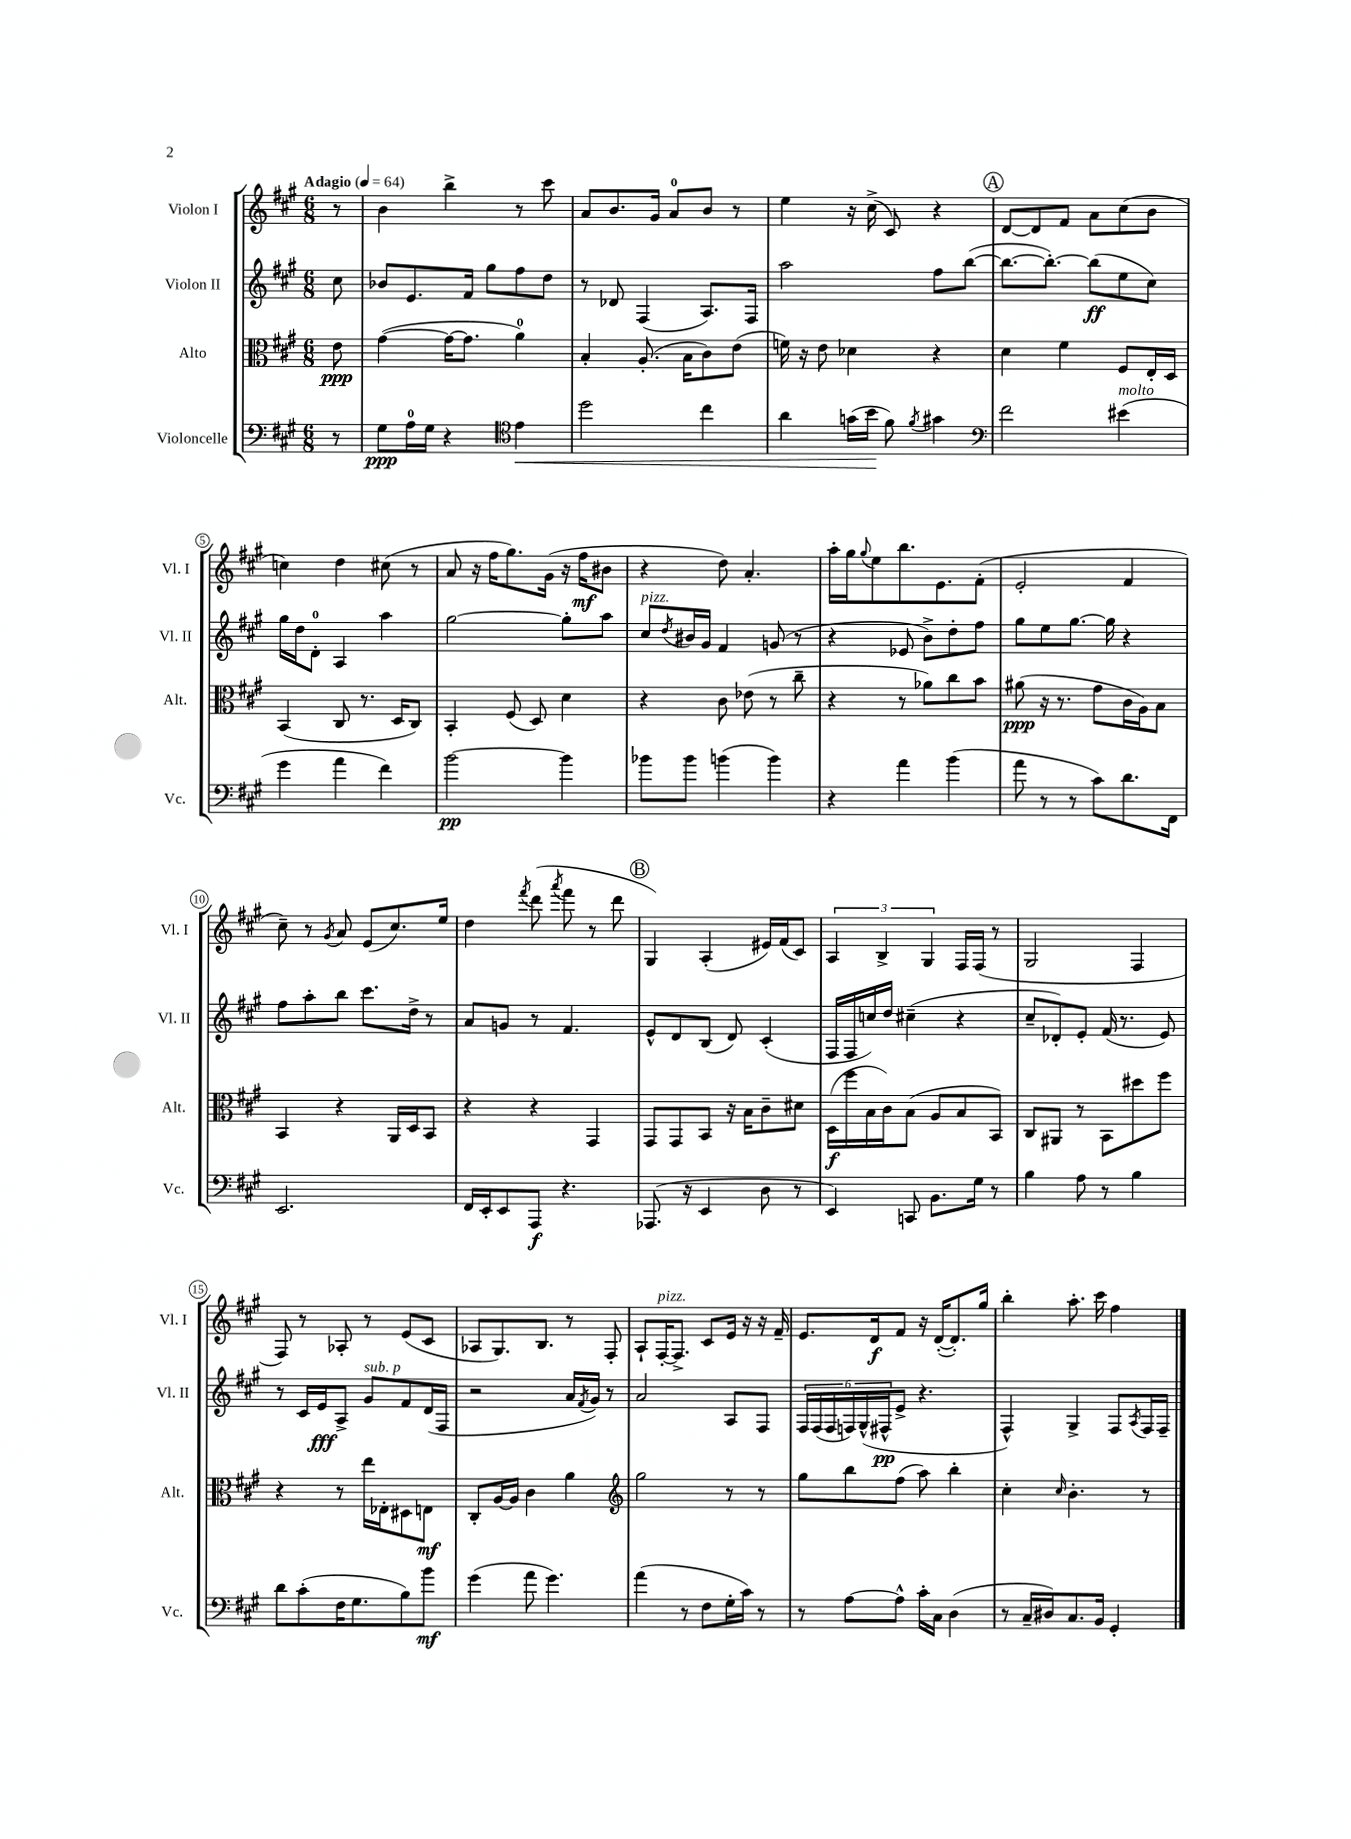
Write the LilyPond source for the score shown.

<<
\new StaffGroup <<
\new Staff = "s0" \with { instrumentName = "Violon I" shortInstrumentName = "Vl. I" } {
    \clef treble \key a \major \numericTimeSignature \time 6/8 \partial 8 \tempo "Adagio" 4 = 64
    r8 |
    b'4 b''4-> r8 cis'''8 |
    a'8 b'8. gis'16 a'8-0 b'8 r8 |
    e''4 r16 cis''16->( cis'8) r4 |
    \mark \markup { \circle "A" } d'8~ d'8 fis'8 a'8 cis''8( b'8 |
    c''4) d''4 cis''8( r8 |
    a'8 r16 fis''16 gis''8.) gis'16( r16 fis''16\mf bis'8 |
    r4 d''8) a'4.-. |
    a''16-. gis''16 \appoggiatura { gis''8 } e''8 b''8. e'8. fis'8-.( |
    e'2-. fis'4 |
    cis''8--) r8 \acciaccatura { gis'8 } a'8 e'8( cis''8.) e''16 |
    d''4 \acciaccatura { fis'''8 } d'''8( \acciaccatura { a'''8 } fis'''8 r8 d'''8 |
    \mark \markup { \circle "B" } gis4) a4-.( eis'16) fis'16( cis'8) |
    \tuplet 3/2 { a4 b4-> gis4 } fis16 fis16( r8 |
    gis2 fis4 |
    fis8) r8 aes8-. r8 e'8( cis'8 |
    aes8 gis8.) b8. r8 fis8-. |
    a8-! fis16~-.^\markup { \italic "pizz." } fis8.-> cis'8 e'16 r16 r16 fis'16-- |
    e'8. d'16\f fis'8 r16 d'16~-.( d'8.-.) gis''16 |
    b''4-. a''8.-. cis'''16 fis''4 \bar "|." |
}
\new Staff = "s1" \with { instrumentName = "Violon II" shortInstrumentName = "Vl. II" } {
    \clef treble \key a \major \numericTimeSignature \time 6/8 \partial 8
    cis''8 |
    bes'8 e'8. fis'16 gis''8 fis''8 d''8 |
    r8 des'8 fis4( a8.) fis16 |
    a''2 fis''8 b''8~( |
    \mark \markup { \circle "A" } b''8.~ b''8.~-.) b''8\ff( e''8 cis''8) |
    gis''16 d''16 d'8-0-. a4 a''4 |
    gis''2~ gis''8-. a''8 |
    cis''8^\markup { \italic "pizz." } \acciaccatura { d''8 } bis'16 gis'16 fis'4 g'8( r8 |
    r4 ees'8 b'8->) d''8-. fis''8 |
    gis''8 e''8 gis''8.~ gis''16 r4 |
    fis''8 a''8-. b''8 cis'''8. d''16-> r8 |
    a'8 g'8 r8 fis'4. |
    \mark \markup { \circle "B" } e'8-^ d'8 b8( d'8) cis'4-.( |
    fis16 fis16 c''16) d''16 cis''4--( r4 |
    cis''8-- des'8-.) e'8-. fis'16( r8. e'8) |
    r8 cis'16 e'16\fff a8-> gis'8^\markup { \italic "sub. p" } fis'8 d'16( fis16 |
    r2 a'16 \acciaccatura { fis'8 } gis'16) r8 |
    a'2 a8 fis8 |
    \tuplet 6/4 { fis16 fis16( fis16 f16) gis16-^( fis16-^\pp } e'8-> r4. |
    fis4-^) gis4-> fis8 \acciaccatura { a8 } fis16 fis16-- \bar "|." |
}
\new Staff = "s2" \with { instrumentName = "Alto" shortInstrumentName = "Alt." } {
    \clef alto \key a \major \numericTimeSignature \time 6/8 \partial 8
    e'8\ppp |
    gis'4~( gis'16~ gis'8. a'4-0) |
    b4-. a8.-.( b16 cis'8) e'8( |
    f'16) r16 e'8 des'4 r4 |
    \mark \markup { \circle "A" } d'4 fis'4 fis8 e16-. d16 |
    b,4( cis8 r8. d16 cis8) |
    b,4-. fis8( d8) d'4 |
    r4 cis'8 ees'8( r8 cis''8-- |
    r4 r8 aes'8) cis''8 b'8 |
    ais'8\ppp( r16 r8. gis'8 cis'16 a16) b8 |
    b,4 r4 a,16 d16 b,8 |
    r4 r4 gis,4 |
    \mark \markup { \circle "B" } gis,8 gis,8 b,8 r16 b16 cis'8-- dis'8 |
    d16\f( fis''16 b16 cis'16) b8( a8 b8 b,8) |
    cis8 ais,8 r8 b,8 dis''8 fis''8 |
    r4 r8 e''16 ees16-. dis8 e8\mf |
    cis8-. a16~ a16 cis'4 a'4 |
    \clef treble gis''2 r8 r8 |
    gis''8 b''8 fis''8( a''8) b''4-. |
    cis''4-. \grace { cis''16 } b'4.-. r8 \bar "|." |
}
\new Staff = "s3" \with { instrumentName = "Violoncelle" shortInstrumentName = "Vc." } {
    \clef bass \key a \major \numericTimeSignature \time 6/8 \partial 8
    r8 |
    gis8\ppp a16-0 gis16 r4 \clef tenor e'4\< |
    d''2 cis''4 |
    a'4 g'16( b'16\! fis'8) \acciaccatura { fis'8 } gis'4 |
    \mark \markup { \circle "A" } \clef bass fis'2 eis'4^\markup { \italic "molto" }( |
    gis'4 a'4 fis'4) |
    b'2~\pp b'4 |
    bes'8 bes'8 b'4( b'4) |
    r4 a'4 b'4( |
    a'8 r8 r8 cis'8) d'8. fis,16 |
    e,2. |
    fis,16 e,16-. e,8 a,,8\f r4. |
    \mark \markup { \circle "B" } aes,,8.( r16 e,4 d8 r8 |
    e,4) c,8 b,8. gis16 r8 |
    b4 a8 r8 b4 |
    d'8 cis'8-.( fis16 gis8. b8) b'8\mf |
    gis'4( a'8 gis'4.) |
    a'4( r8 fis8 gis16-. cis'16) r8 |
    r8 a8~ a8-^ cis'16-. cis16 d4( |
    r8 cis16-- dis16) cis8. b,16 gis,4-. \bar "|." |
}
>>
>>
\layout { \context { \Score \override BarNumber.stencil = #(make-stencil-circler 0.1 0.3 ly:text-interface::print) } }
